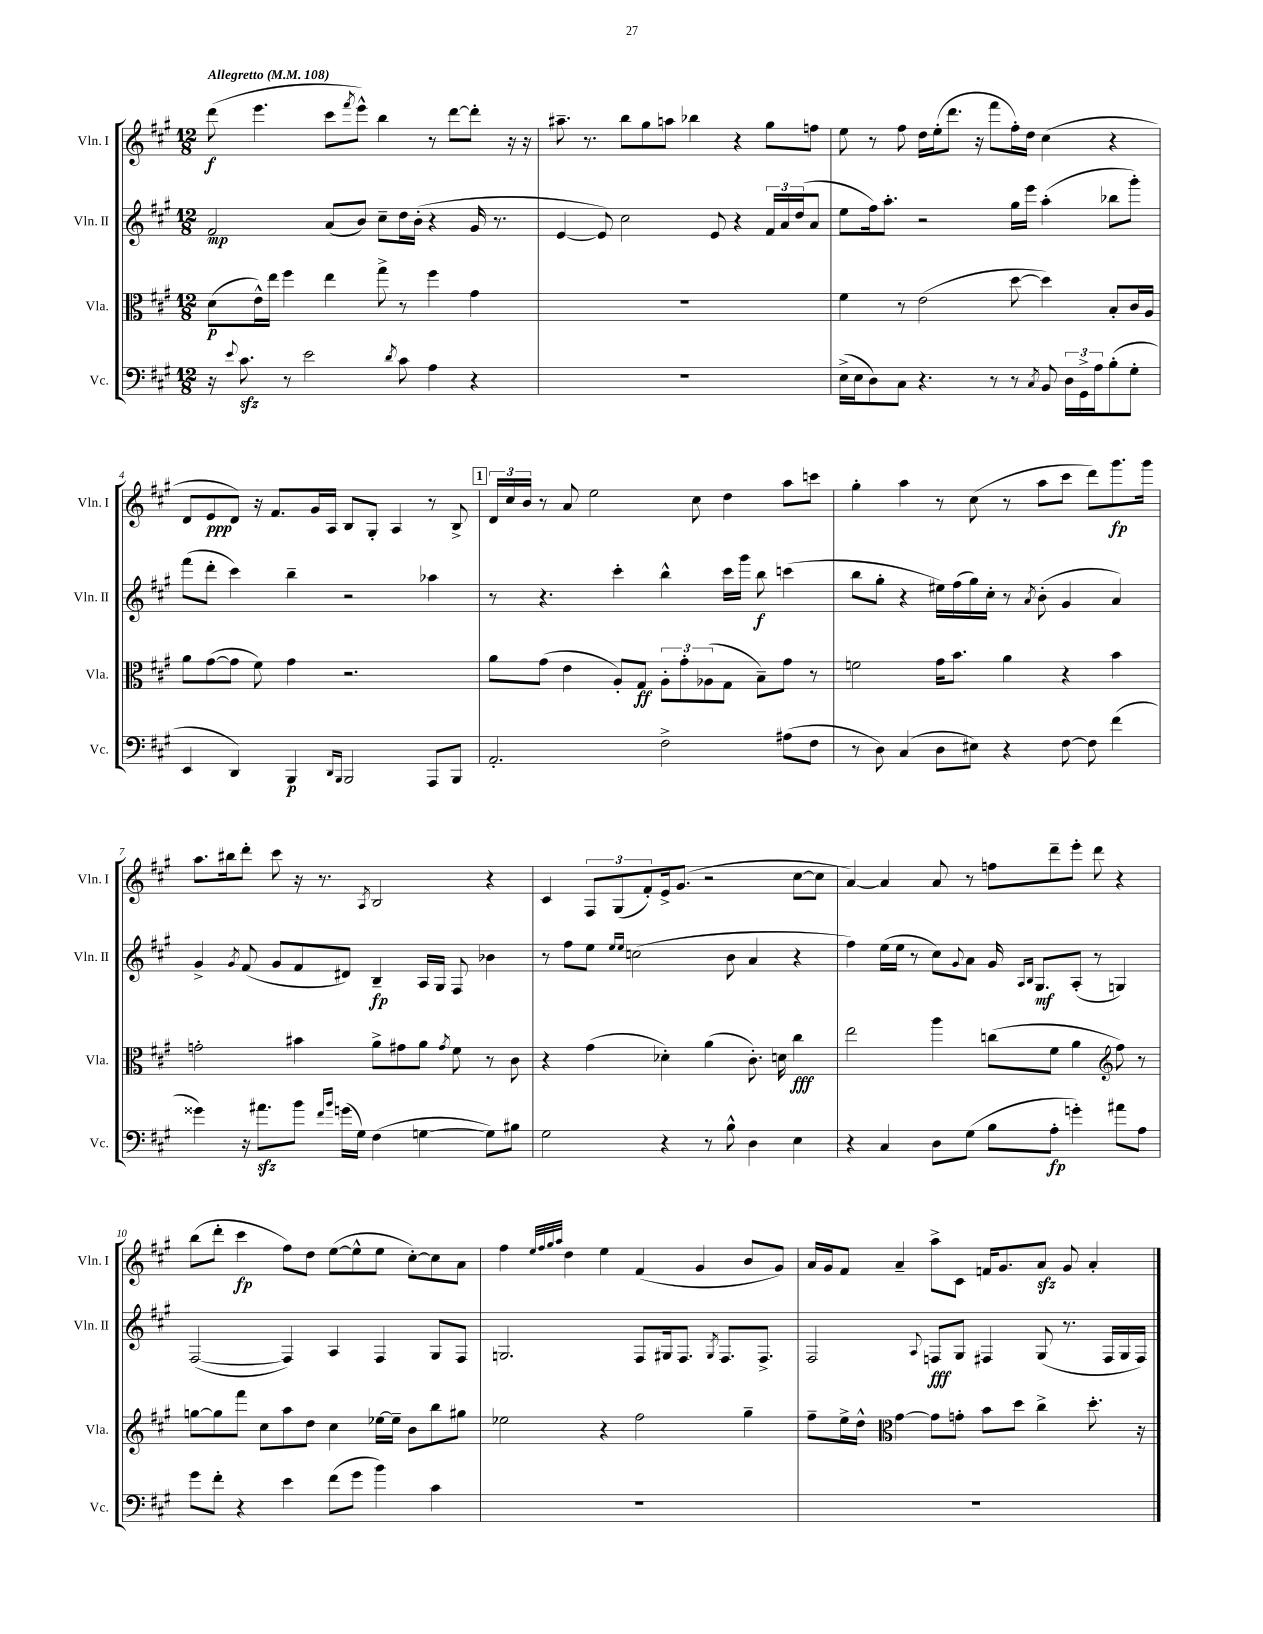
<<
\new StaffGroup <<
\new Staff = "s0" \with { instrumentName = "Vln. I" shortInstrumentName = "Vln. I" } {
    \clef treble \key a \major \numericTimeSignature \time 12/8 \tempo "Allegretto" 4 = 108
    d'''8\f( e'''4. cis'''8 \acciaccatura { fis'''8 } e'''8-^) b''4 r8 d'''8~ d'''8-. r16 r16 |
    ais''8.-- r8. b''8 gis''8 a''8 bes''4 r4 gis''8 f''8 |
    e''8 r8 fis''8 d''16 e''16-.( d'''8. r16 fis'''8 fis''16-.) d''16 cis''4( r4 |
    d'8 e'8\ppp d'8) r16 fis'8. gis'16 a16 b8 gis8-. a4 r8 b8-> |
    \mark \markup { \box "1" } \tuplet 3/2 { d'16 cis''16 b'16 } r8 a'8 e''2 cis''8 d''4 a''8 c'''8 |
    gis''4-. a''4 r8 cis''8( r8 a''8 cis'''8 d'''8) gis'''8.\fp gis'''16 |
    a''8. bis''16 d'''8-. cis'''8 r16 r8. \acciaccatura { a8 } b2 r4 |
    cis'4 \tuplet 3/2 { fis8 gis8( fis'8-.) } e'16-> gis'8.( r2 cis''8~ cis''8 |
    a'4~) a'4 a'8 r8 f''8 d'''8-- e'''8-. d'''8 r4 |
    b''8( d'''8-. cis'''4\fp fis''8) d''8 e''8~( e''8-^ e''8 cis''8~-.) cis''8 a'8 |
    fis''4 \grace { e''32 fis''32 gis''32 a''32 } d''4 e''4 fis'4( gis'4 b'8 gis'8) |
    a'16 gis'16 fis'8 a'4-- a''8-> cis'8 f'16 gis'8. a'8\sfz gis'8 a'4-. \bar "|." |
}
\new Staff = "s1" \with { instrumentName = "Vln. II" shortInstrumentName = "Vln. II" } {
    \clef treble \key a \major \numericTimeSignature \time 12/8
    fis'2\mp a'8( b'8) cis''8-- d''16 b'16-.( r4 gis'16 r8. |
    e'4~ e'8) cis''2 e'8 r4 \tuplet 3/2 { fis'16 a'16 d''16( } a'8 |
    e''8 fis''16) a''8.-. r2 gis''16 e'''16 a''4-.( bes''8 gis'''8-.) |
    fis'''8( d'''8-. cis'''4) b''4-- r2 aes''4 |
    \mark \markup { \box "1" } r8 r4. cis'''4-. b''4-^ cis'''16 gis'''16 b''8\f c'''4( |
    b''8 gis''8-. r4 eis''16) fis''16( gis''16) cis''16-. r8 \acciaccatura { a'8 } b'8-.( gis'4 a'4) |
    gis'4-> \acciaccatura { gis'8 } fis'8( gis'8 fis'8 dis'8) b4--\fp a16 gis16 fis8 bes'4 |
    r8 fis''8 e''8 \grace { e''16 e''16 } c''2( b'8 a'4 r4 |
    fis''4) e''16( e''16 r8 cis''8) \appoggiatura { gis'8 } a'8 gis'16 \grace { a16 b16 } gis8.\mf a8-.( r8 g4) |
    fis2~( fis4) a4 fis4 gis8 fis8 |
    g2. fis8 gis16 fis8. \acciaccatura { gis8 } fis8. fis8.-> |
    fis2 \appoggiatura { a8 } f8\fff gis8 fis4 gis8( r8. fis16 gis16 fis16) \bar "|." |
}
\new Staff = "s2" \with { instrumentName = "Vla." shortInstrumentName = "Vla." } {
    \clef alto \key a \major \numericTimeSignature \time 12/8
    d'8\p( e'16-^) e''16 fis''4 e''4 gis''8-> r8 fis''4 gis'4 |
    R1. |
    fis'4 r8 e'2( d''8~ d''4) b8-. cis'16 a16 |
    a'8 gis'8~( gis'8 fis'8) gis'4 r2. |
    \mark \markup { \box "1" } a'8 gis'8( e'4 a8-.) gis8\ff \tuplet 3/2 { a8-. gis'8-. aes8( } gis8 b8--) gis'8 r8 |
    f'2 gis'16 b'8. a'4 r4 b'4 |
    g'2-. bis'4 a'8-> gis'8 a'8 \acciaccatura { gis'8 } fis'8 r8 cis'8 |
    r4 gis'4( des'4-.) a'4( cis'8.-.) d'16 cis''4\fff |
    e''2 a''4 c''8( fis'8 a'4 \clef treble fis''8) r8 |
    g''8~ g''8 fis'''8 cis''8 a''8 d''8 cis''4 ees''16~ ees''16-- b'8 b''8 gis''8 |
    ees''2 r4 fis''2 gis''4-- |
    fis''8-- e''16-> d''16-^ \clef alto gis'4~ gis'8 g'8-. b'8 d''8 cis''4-> d''8.-. r16 \bar "|." |
}
\new Staff = "s3" \with { instrumentName = "Vc." shortInstrumentName = "Vc." } {
    \clef bass \key a \major \numericTimeSignature \time 12/8
    r16 \appoggiatura { e'8 } cis'8.\sfz r8 e'2 \acciaccatura { d'8 } cis'8 a4 r4 |
    R1. |
    e16->( e16 d8) cis8 r4. r8 r8 \acciaccatura { cis8 } b,8 \tuplet 3/2 { d16 gis,16-> a16 } b8-.( gis8-. |
    e,4 d,4) b,,4\p \grace { d,16 b,,16 } b,,2 a,,8 b,,8 |
    \mark \markup { \box "1" } a,2.-. fis2-> ais8( fis8 |
    r8 d8) cis4( d8 eis8) r4 fis8~ fis8 fis'4( |
    gisis'4) r16 ais'8.\sfz b'8 \grace { fis'16 b'16 } g'16( gis16) fis4( g4~ g8) bis8 |
    gis2 r4 r8 b8-^ d4 e4 |
    r4 cis4 d8 gis8( b8 a8-.\fp g'4-.) ais'8 a8 |
    gis'8 fis'8-. r4 e'4 fis'8( gis'8 b'4) cis'4 |
    R1. |
    R1. \bar "|." |
}
>>
>>
